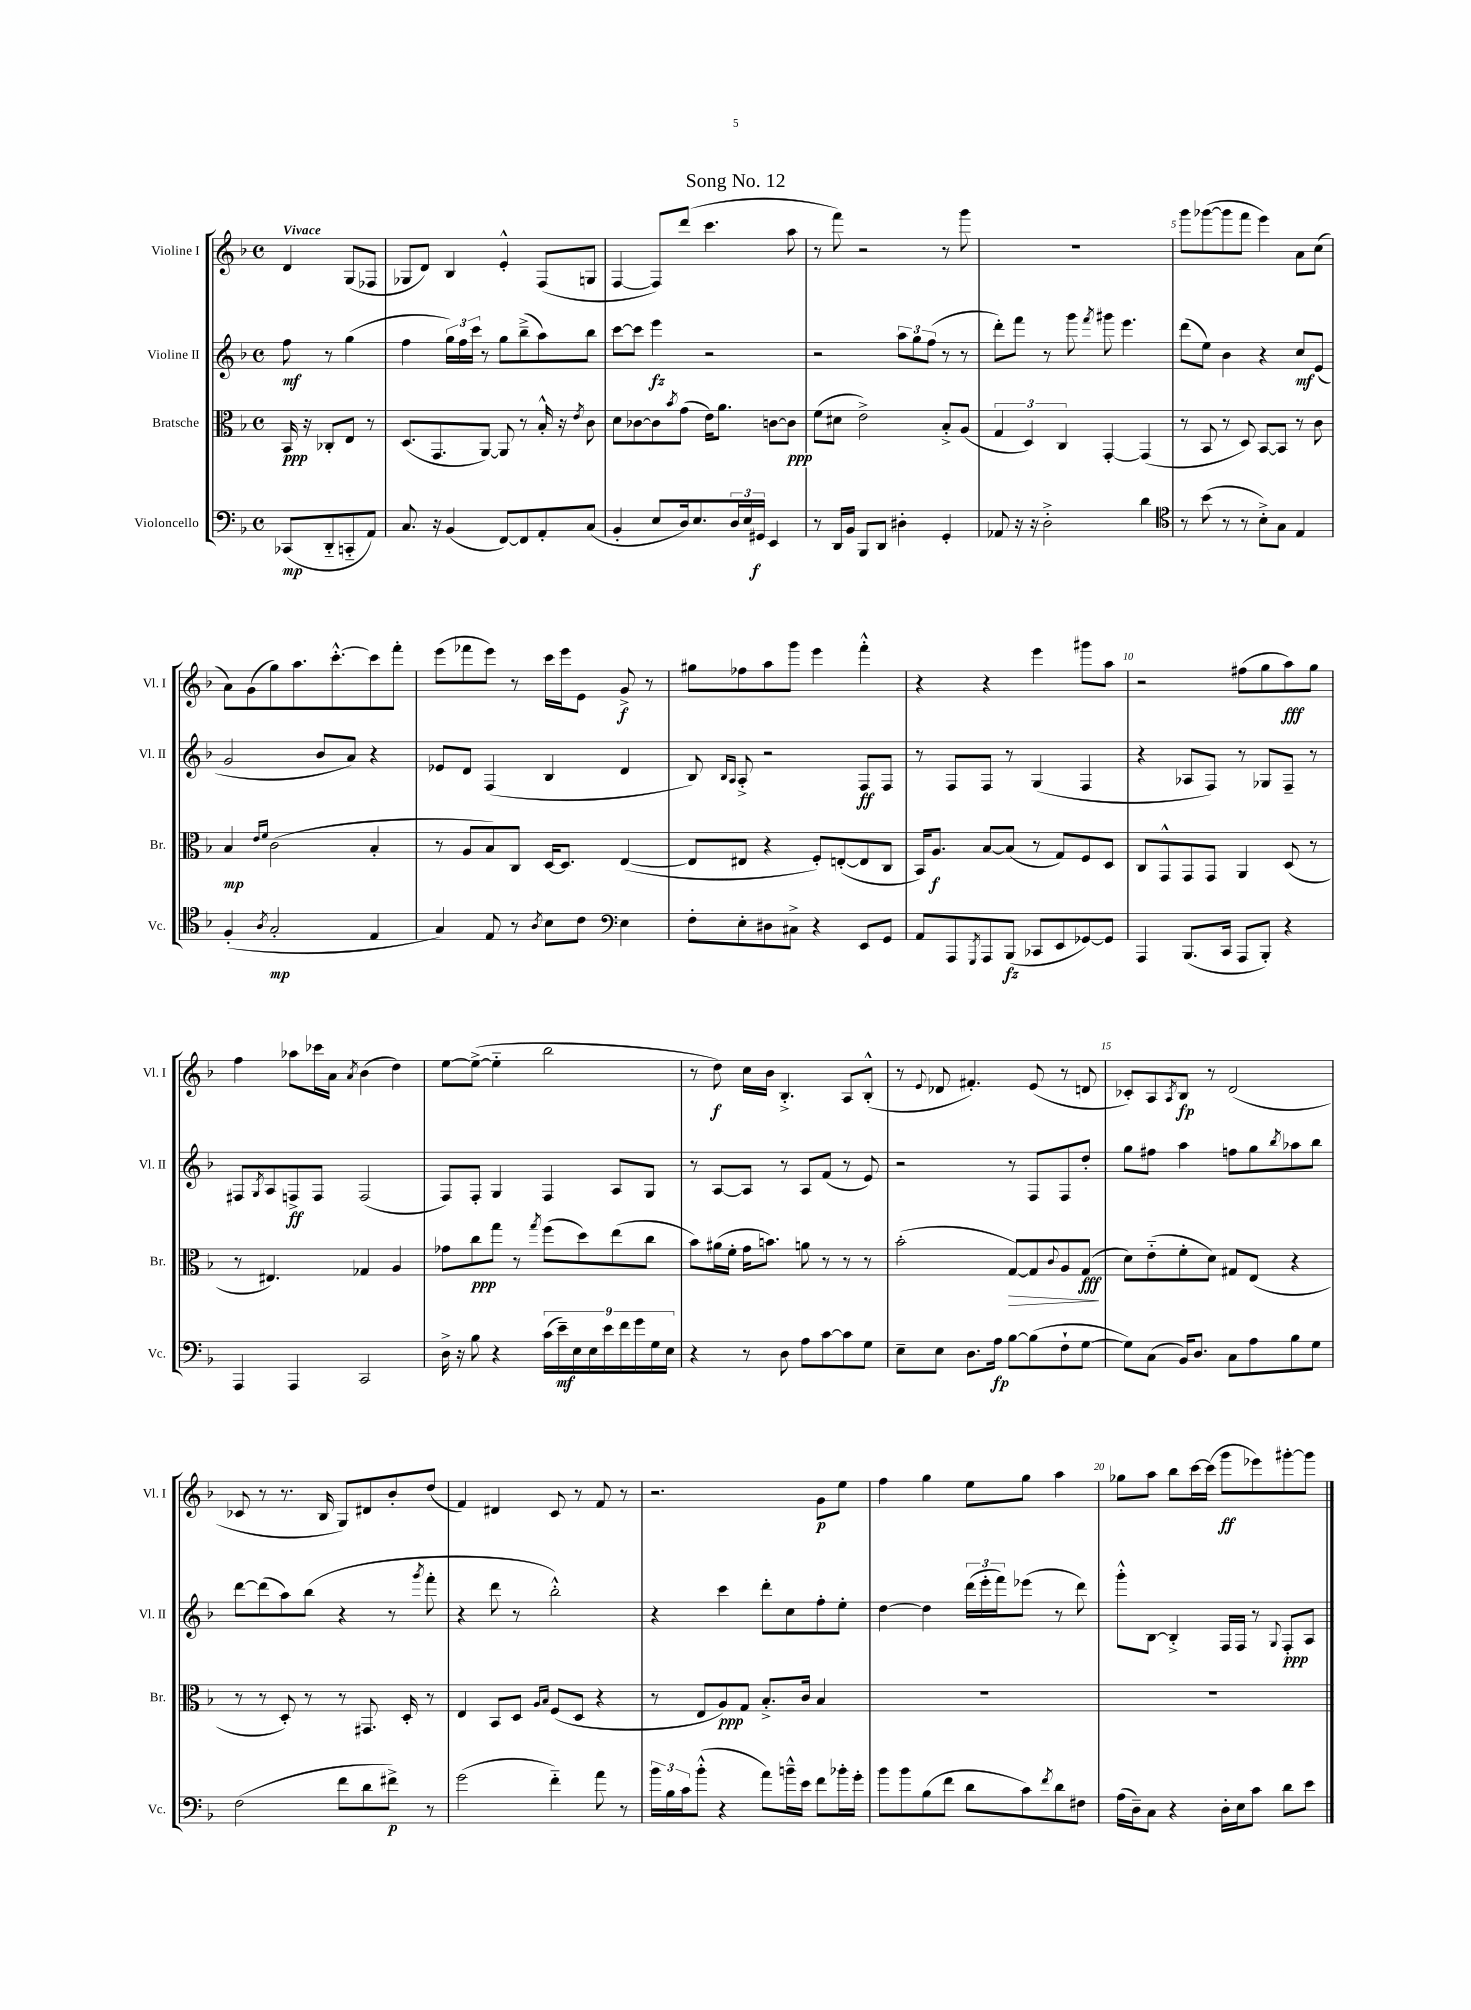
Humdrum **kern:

**kern	**dynam	**kern	**dynam	**kern	**dynam	**kern	**dynam
*part4	*part4	*part3	*part3	*part2	*part2	*part1	*part1
*staff4	*staff4	*staff3	*staff3	*staff2	*staff2	*staff1	*staff1
*I"Violoncello	*	*I"Bratsche	*	*I"Violine II	*	*I"Violine I	*
*I'Vc.	*	*I'Br.	*	*I'Vl. II	*	*I'Vl. I	*
*clefF4	*	*clefC3	*	*clefG2	*	*clefG2	*
*k[b-]	*	*k[b-]	*	*k[b-]	*	*k[b-]	*
*M4/4	*	*M4/4	*	*M4/4	*	*M4/4	*
*met(c)	*	*met(c)	*	*met(c)	*	*met(c)	*
=	=	=	=	=	=	=	=
!	!	!	!	!	!	!LO:TX:a:B:t=Vivace	!
(8CC-X/L	mp	16BB-/	ppp	8ff\	mf	4d/	.
.	.	16r	.	.	.	.	.
8DD/	.	8C-X'/L	.	8r	.	.	.
8CCn/	.	8E/J	.	(4gg\	.	(8G/L	.
8AA/J)	.	8r	.	.	.	8F-X/J	.
=1	=1	=1	=1	=1	=1	=1	=1
8.C/	.	(8.D/L	.	4ff\	.	8G-X/L	.
.	.	.	.	.	.	8d/J)	.
16r	.	8.GG/	.	.	.	.	.
(4BB-/	.	.	.	24gg\LL)	.	4B-/	.
.	.	.	.	24ff\	.	.	.
.	.	.	.	24ccc\JJ	.	.	.
.	.	[8AA/J)	.	8r	.	.	.
[8FF/L)	.	8AA/]	.	8gg\L	.	4e'^^/	.
8FF/]	.	8r	.	(8bb-~^\	.	.	.
8AA'/	.	16B-'^^/	.	8aa\)	.	(8F/L	.
.	.	16r	.	.	.	.	.
.	.	8qe/	.	.	.	.	.
(8C/J	.	8c\	.	8bb-\J	.	8Gn/J	.
=2	=2	=2	=2	=2	=2	=2	=2
4BB-'/	.	8d\L	.	[8ccc\L	.	[4F/	.
.	.	[8c-X\	.	8ccc\J]	.	.	.
8E/L	.	8c-\]	.	4eee\	fz	8F/L])	.
.	.	8qb-/	.	.	.	.	.
16D/k)	.	(8g\J	.	.	.	(8ddd/J	.
8.E/	.	.	.	.	.	.	.
.	.	16e\KL)	.	2r	.	4.ccc\	.
.	.	8.a\J	.	.	.	.	.
24D/L	.	.	.	.	.	.	.
24E/	.	.	.	.	.	.	.
24GG#X/JJ	f	.	.	.	.	.	.
4EE/	.	[8cn\L	.	.	.	.	.
.	.	8c\J]	ppp	.	.	8aa\	.
=3	=3	=3	=3	=3	=3	=3	=3
8r	.	(8f\L	.	2r	.	8r	.
16DD/LL	.	8d#X\J	.	.	.	8fff\)	.
16BB-/JJ	.	.	.	.	.	.	.
8BBB-/L	.	2e^\)	.	.	.	2r	.
8DD/J	.	.	.	.	.	.	.
4D#X'\	.	.	.	12aa\L	.	.	.
.	.	.	.	12gg\	.	.	.
.	.	.	.	(12ff\J	.	.	.
4GG'/	.	8B-'^/L	.	8r	.	8r	.
.	.	(8A/J	.	8r	.	8ggg\	.
=4	=4	=4	=4	=4	=4	=4	=4
8AA-X/	.	6G/	.	8ddd'\L)	.	1r	.
16r	.	.	.	8fff\J	.	.	.
.	.	6D/)	.	.	.	.	.
16r	.	.	.	.	.	.	.
2D'^\	.	.	.	8r	.	.	.
.	.	6C/	.	.	.	.	.
.	.	.	.	8ggg\	.	.	.
.	.	.	.	8qfff/	.	.	.
.	.	[4GG'/	.	8ggg#X\	.	.	.
.	.	.	.	4.eee\	.	.	.
4d\	.	(4GG/]	.	.	.	.	.
=5	=5	=5	=5	=5	=5	=5	=5
*clefC4	*	*	*	*	*	*	*
8r	.	8r	.	(8ddd\L	.	8ggg\L	.
(8b-\	.	8BB-/	.	8ee\J)	.	([8ggg-X\	.
8r	.	8r	.	4b-\	.	8ggg-\]	.
8r	.	8D/)	.	.	.	8fff\J	.
8B-'^\L)	.	[8BB-/L	.	4r	.	4eee\)	.
8G\J	.	8BB-/J]	.	.	.	.	.
4E/	.	8r	.	8cc/L	mf	8a\L	.
.	.	8c\	.	(8e/J	.	(8cc\J	.
!!LO:LB:g=z
=6	=6	=6	=6	=6	=6	=6	=6
(4F'/	.	4B-/	mp	2g/	.	8a\L)	.
.	.	.	.	.	.	(8g\	.
.	.	16qqe/LL	.	.	.	.	.
8qA/	.	16qqf/JJ	.	.	.	.	.
2G'/	mp	(2c\	.	.	.	8gg\)	.
.	.	.	.	.	.	8.aa\	.
.	.	.	.	8b-/L	.	.	.
.	.	.	.	.	.	[8.ccc'^^\	.
.	.	.	.	8a/J)	.	.	.
4E/	.	4B-'/	.	4r	.	8ccc\]	.
.	.	.	.	.	.	8fff'\J	.
=7	=7	=7	=7	=7	=7	=7	=7
4G/)	.	8r	.	8e-X/L	.	(8eee\L	.
.	.	8A/L	.	8d/J	.	8fff-X\	.
8E/	.	8B-/)	.	(4F/	.	8eee\J)	.
8r	.	8C/J	.	.	.	8r	.
8qA/	.	.	.	.	.	.	.
8B-\L	.	[16D/KL	.	4B-/	.	16ccc\LL	.
.	.	8.D/J]	.	.	.	16eee\J	.
8c\J	.	.	.	.	.	8e\J	.
*clefF4	*	*	*	*	*	*	*
4E\	.	([4E/	.	4d/	.	8g^/	f
.	.	.	.	.	.	8r	.
=8	=8	=8	=8	=8	=8	=8	=8
8F'\L	.	8E/L]	.	8B-/)	.	8gg#X\L	.
.	.	.	.	16qqB-/LL	.	.	.
.	.	.	.	16qqA/JJ	.	.	.
8E'\	.	8E#X/J	.	8A'^/	.	8ff-X\	.
8D#X\	.	4r	.	2r	.	8aa\	.
8C#X^\J	.	.	.	.	.	8ggg\J	.
4r	.	8F'/L)	.	.	.	4eee\	.
.	.	([8En'/	.	.	.	.	.
8EE/L	.	8E/]	.	8F/L	ff	4fff'^^\	.
8GG/J	.	8C/J	.	8F/J	.	.	.
=9	=9	=9	=9	=9	=9	=9	=9
8AA/L	.	16BB-/KL)	.	8r	.	4r	.
.	.	8.A/J	f	.	.	.	.
8AAA/	.	.	.	8F/L	.	.	.
8qGGG/	.	.	.	.	.	.	.
8AAA/	.	[8B-/L	.	8F/J	.	4r	.
(8BBB-/J	fz	(8B-/J]	.	8r	.	.	.
8CC-X/L	.	8r	.	(4G/	.	4eee\	.
8EE/	.	8G/L)	.	.	.	.	.
[8GG-X/)	.	8F/	.	4F/	.	8ggg#X\L	.
8GG-/J]	.	8D/J	.	.	.	8aa\J	.
=10	=10	=10	=10	=10	=10	=10	=10
4AAA/	.	8C/L	.	4r	.	2r	.
.	.	8GG^^/	.	.	.	.	.
(8.BBB-/L	.	8GG/	.	8A-X/L	.	.	.
.	.	8GG/J	.	8F/J)	.	.	.
16CC/Jk	.	.	.	.	.	.	.
8AAA/L	.	4AA/	.	8r	.	(8ff#X\L	.
8BBB-'/J)	.	.	.	8G-X/L	.	8gg\	.
4r	.	(8D/	.	8F~/J	.	8aa\)	fff
.	.	8r	.	8r	.	8gg\J	.
!!LO:LB:g=z
=11	=11	=11	=11	=11	=11	=11	=11
4AAA/	.	8r	.	8F#X/L	.	4ff\	.
.	.	.	.	8qG/	.	.	.
.	.	4.E#X/)	.	8A/	.	.	.
4AAA/	.	.	.	8Fn^/	ff	8aa-X\L	.
.	.	.	.	8F/J	.	16ccc-X\L	.
.	.	.	.	.	.	16a\JJ	.
.	.	.	.	.	.	8qa/	.
2CC/	.	4G-X/	.	(2F/	.	(4b-\	.
.	.	4A/	.	.	.	4dd\)	.
=12	=12	=12	=12	=12	=12	=12	=12
16D^\	.	8g-X\L	.	8F/L)	.	[8ee\L	.
16r	.	.	.	.	.	.	.
8B-\	.	8cc\	ppp	8F'/J	.	(8ee^\J_	.
4r	.	8gg\J	.	4G/	.	4ee\]	.
.	.	8r	.	.	.	.	.
.	.	8qgg/	.	.	.	.	.
(18c\LL	.	(8ff\L	.	4F/	.	2bb-\	.
18e~\)	mf	.	.	.	.	.	.
18E\	.	.	.	.	.	.	.
.	.	8dd\)	.	.	.	.	.
18E\	.	.	.	.	.	.	.
18e\	.	.	.	.	.	.	.
.	.	(8ee\	.	8A/L	.	.	.
18f\	.	.	.	.	.	.	.
18g\	.	.	.	.	.	.	.
.	.	8cc\J	.	8G/J	.	.	.
18G\	.	.	.	.	.	.	.
18E\JJ	.	.	.	.	.	.	.
=13	=13	=13	=13	=13	=13	=13	=13
4r	.	8b-\L)	.	8r	.	8r	.
.	.	(16a#X\L	.	[8A/L	.	8dd\)	f
.	.	16f'\JJ	.	.	.	.	.
8r	.	16g\KL	.	8A/J]	.	16cc\LL	.
.	.	8.bn\J)	.	.	.	16b-\JJ	.
8D\	.	.	.	8r	.	4.B-'^/	.
8A\L	.	8an\	.	8A/L	.	.	.
[8c\	.	8r	.	(8f/J	.	.	.
8c\]	.	8r	.	8r	.	8A/L	.
8G\J	.	8r	.	8e/)	.	(8B-'^^/J	.
=14	=14	=14	=14	=14	=14	=14	=14
8E~\L	.	(2b-'\	.	2r	.	8r	.
.	.	.	.	.	.	8qqe/	.
8E\J	.	.	.	.	.	8d-X/	.
8.D\L	.	.	.	.	.	4.f#X'/)	.
16A\Jk	fp	.	.	.	.	.	.
!	!	!	!LO:HP:b	!	!	!	!
[8B-\L	.	[8G/L)	>	8r	.	.	.
(8B-\]	.	8G/]	.	8F/L	.	(8e/	.
.	.	8qqc/	.	.	.	.	.
8F`\	.	8A/	.	8F/	.	8r	.
[8G\J	.	(8G/J	fff	8dd'/J	.	8dn/	.
.	.	.	]	.	.	.	.
=15	=15	=15	=15	=15	=15	=15	=15
8G\L])	.	8d\L)	.	8gg\L	.	8c-X'/L)	.
(8C\J	.	(8e\	.	8ff#X\J	.	8A/	.
.	.	.	.	.	.	8qA/	.
16BB-/KL)	.	8f'\	.	4aa\	.	8B-/J	fp
8.D/J	.	.	.	.	.	.	.
.	.	8d\J)	.	.	.	8r	.
8C\L	.	8G#X/L	.	8ffn\L	.	(2d/	.
8A\	.	(8E/J	.	8gg\	.	.	.
.	.	.	.	8qbb-/	.	.	.
8B-\	.	4r	.	8aa-X\	.	.	.
8G\J	.	.	.	8bb-\J	.	.	.
!!LO:LB:g=z
=16	=16	=16	=16	=16	=16	=16	=16
(2F\	.	8r	.	[8ddd\L	.	8c-X/	.
.	.	8r	.	(8ddd\]	.	8r	.
.	.	8D'/)	.	8aa\)	.	8.r	.
.	.	8r	.	(8bb-\J	.	.	.
.	.	.	.	.	.	16B-/	.
8f\L	.	8r	.	4r	.	8G/L)	.
8d\	.	8.GG#X/	.	.	.	8d#X/	.
8f#X^\J)	p	.	.	8r	.	8b-'/	.
.	.	16D'/	.	.	.	.	.
.	.	.	.	8qggg/	.	.	.
8r	.	8r	.	8fff'\	.	(8dd/J	.
=17	=17	=17	=17	=17	=17	=17	=17
(2g\	.	4E/	.	4r	.	4f/)	.
.	.	8BB-/L	.	8ddd\	.	4d#X/	.
.	.	8D/J	.	8r	.	.	.
.	.	16qqA/LL	.	.	.	.	.
.	.	16qqB-/JJ	.	.	.	.	.
4f\)	.	(8F/L	.	2bb-'^^\)	.	8c/	.
.	.	8D/J	.	.	.	8r	.
8a\	.	4r	.	.	.	8f/	.
8r	.	.	.	.	.	8r	.
=18	=18	=18	=18	=18	=18	=18	=18
24b-\LL	.	8r	.	4r	.	2.r	.
24B-\	.	.	.	.	.	.	.
24c\J	.	.	.	.	.	.	.
(8b-'^^\J	.	8E/L	.	.	.	.	.
4r	.	8A/)	ppp	4ccc\	.	.	.
.	.	8G/J	.	.	.	.	.
8a\L)	.	8.B-'^/L	.	8ddd'\L	.	.	.
16bn~^^\L	.	.	.	8cc\	.	.	.
16e\JJ	.	16c/Jk	.	.	.	.	.
8f\L	.	4B-/	.	8ff'\	.	8g\L	p
16b-X'\L	.	.	.	8ee'\J	.	8ee\J	.
16g'\JJ	.	.	.	.	.	.	.
=19	=19	=19	=19	=19	=19	=19	=19
8b-\L	.	1r	.	[4dd\	.	4ff\	.
8b-\	.	.	.	.	.	.	.
(8B-\	.	.	.	4dd\]	.	4gg\	.
8f\J	.	.	.	.	.	.	.
8d\L	.	.	.	(24ddd\LL	.	8ee\L	.
.	.	.	.	24eee'\	.	.	.
.	.	.	.	24fff\J)	.	.	.
8c\)	.	.	.	(8eee-X\J	.	8gg\J	.
8qf/	.	.	.	.	.	.	.
8d\	.	.	.	8r	.	4aa\	.
8F#X\J	.	.	.	8ddd\)	.	.	.
=20	=20	=20	=20	=20	=20	=20	=20
(16A\LL	.	1r	.	8ggg'^^\L	.	8gg-X\L	.
16D~\J)	.	.	.	.	.	.	.
8C\J	.	.	.	[8B-\J	.	8aa\J	.
4r	.	.	.	4B-'^/]	.	8bb-\L	.
.	.	.	.	.	.	[16ccc\L	.
.	.	.	.	.	.	(16ccc\JJ]	.
16D'\LL	.	.	.	16F/LL	.	8ggg\L	ff
16E\J	.	.	.	16F/JJ	.	.	.
8c\J	.	.	.	8r	.	8eee-X\)	.
.	.	.	.	8qqG/	.	.	.
8d\L	.	.	.	8F'/L	ppp	[8ggg#X'\	.
8e\J	.	.	.	8A/J	.	8ggg#\J]	.
==	==	==	==	==	==	==	==
*-	*-	*-	*-	*-	*-	*-	*-
